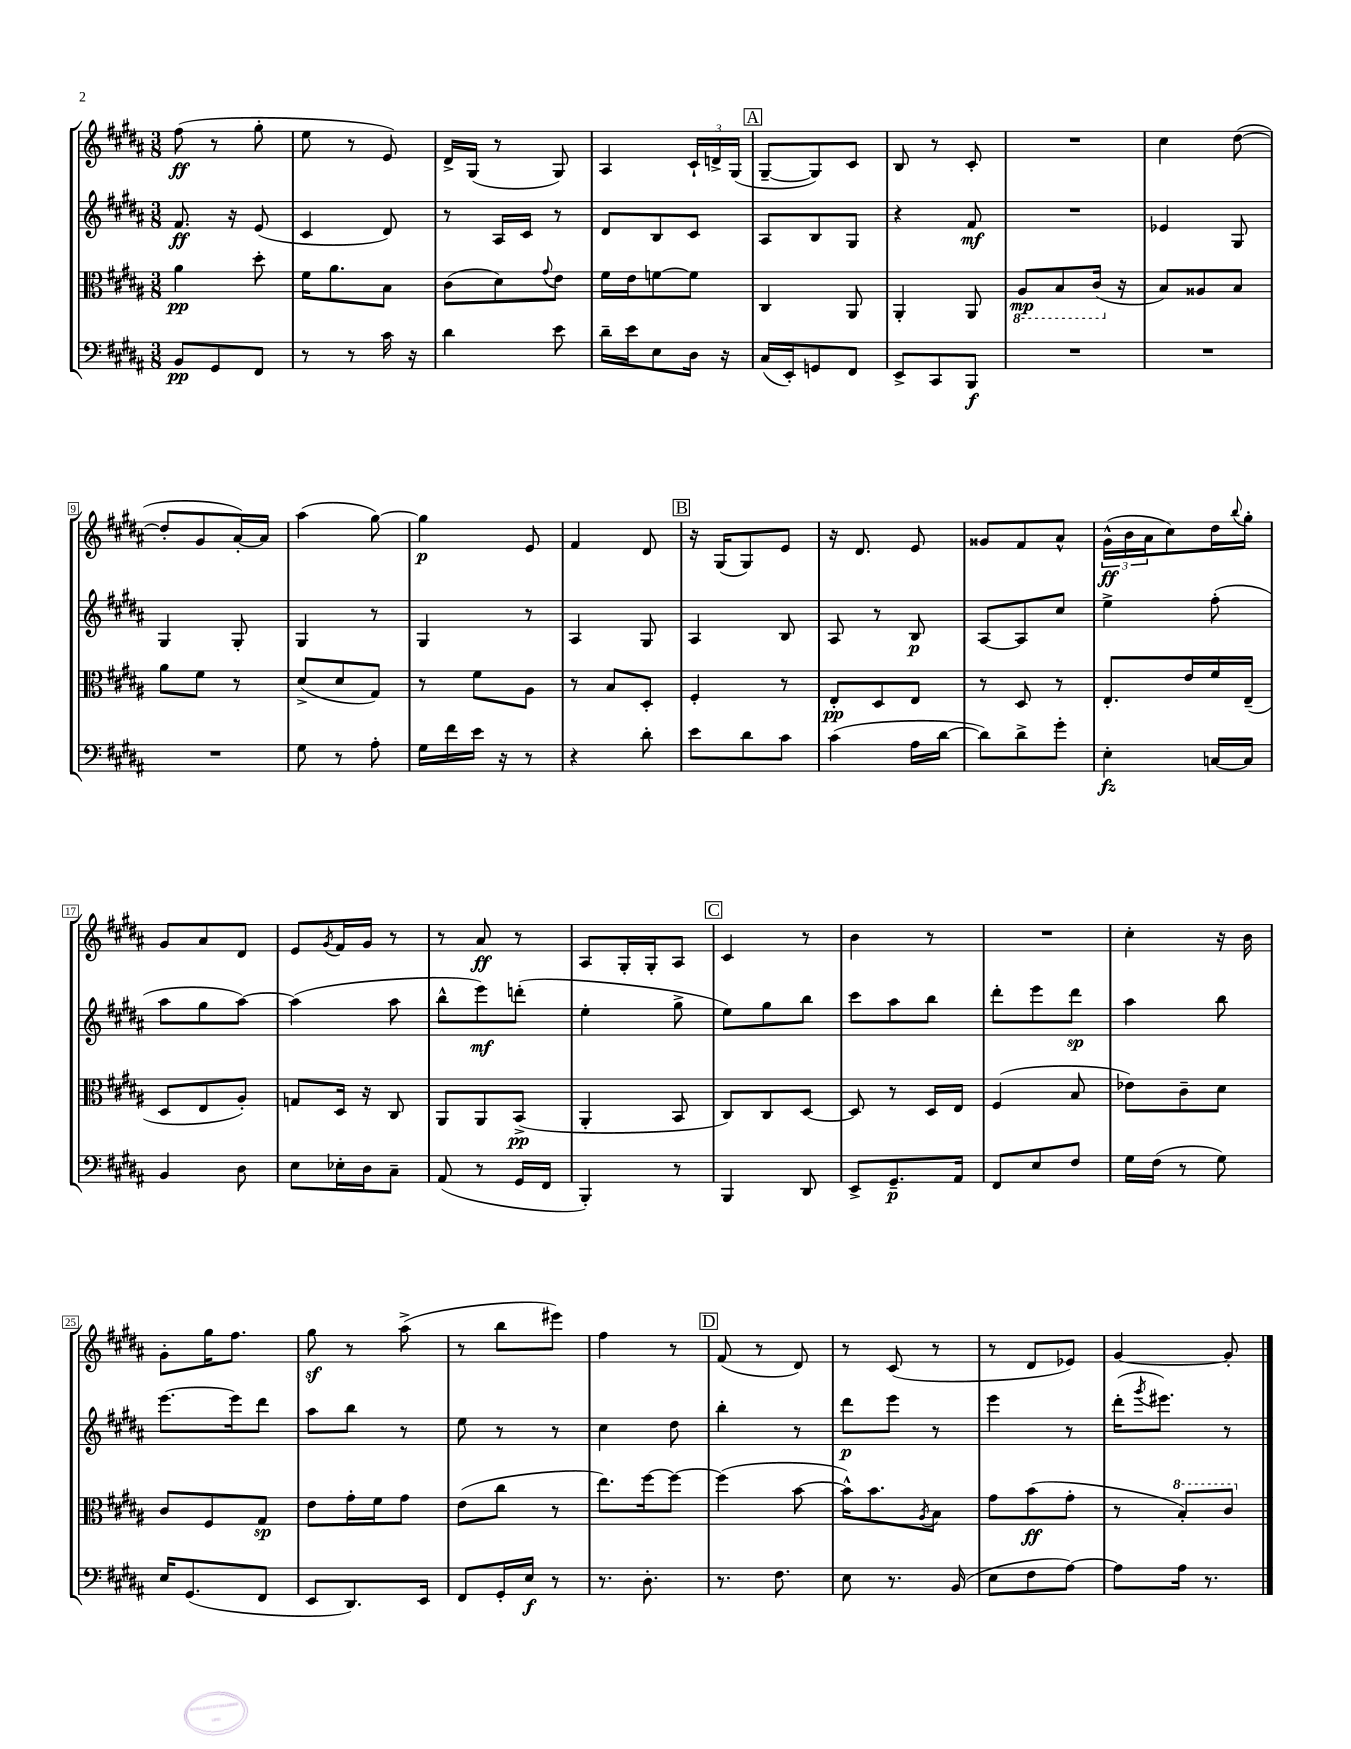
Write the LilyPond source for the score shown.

<<
\new StaffGroup <<
\new Staff = "s0" {
    \clef treble \key b \major \numericTimeSignature \time 3/8
    fis''8\ff( r8 gis''8-. |
    e''8 r8 e'8) |
    dis'16-> gis16( r8 gis8) |
    ais4 \tuplet 3/2 { cis'16-! d'16-> gis16( } |
    \mark \markup { \box "A" } gis8~-- gis8) cis'8 |
    b8 r8 cis'8-. |
    R4. |
    cis''4 dis''8~( |
    dis''8-. gis'8 ais'16~-.) ais'16 |
    ais''4( gis''8~) |
    gis''4\p e'8 |
    fis'4 dis'8 |
    \mark \markup { \box "B" } r16 gis16( gis8) e'8 |
    r16 dis'8. e'8 |
    gisis'8 fis'8 ais'8-^ |
    \tuplet 3/2 { gis'16-^\ff( b'16 ais'16 } cis''8) dis''16 \appoggiatura { b''8 } gis''16-. |
    gis'8 ais'8 dis'8 |
    e'8 \acciaccatura { gis'8 } fis'16 gis'16 r8 |
    r8 ais'8\ff r8 |
    ais8 gis16-. gis16-. ais8 |
    \mark \markup { \box "C" } cis'4 r8 |
    b'4 r8 |
    R4. |
    cis''4-. r16 b'16 |
    gis'8-. gis''16 fis''8. |
    gis''8\sf r8 ais''8->( |
    r8 b''8 eis'''8) |
    fis''4 r8 |
    \mark \markup { \box "D" } fis'8( r8 dis'8) |
    r8 cis'8( r8 |
    r8 dis'8 ees'8) |
    gis'4~ gis'8-. \bar "|." |
}
\new Staff = "s1" {
    \clef treble \key b \major \numericTimeSignature \time 3/8
    fis'8.\ff r16 e'8( |
    cis'4 dis'8) |
    r8 ais16 cis'16 r8 |
    dis'8 b8 cis'8 |
    \mark \markup { \box "A" } ais8 b8 gis8 |
    r4 fis'8\mf |
    R4. |
    ees'4 gis8 |
    gis4 gis8-. |
    gis4 r8 |
    gis4 r8 |
    ais4 gis8 |
    \mark \markup { \box "B" } ais4 b8 |
    ais8 r8 b8\p |
    ais8~ ais8 cis''8 |
    e''4-> fis''8-.( |
    ais''8 gis''8 ais''8~) |
    ais''4( ais''8 |
    b''8-^ e'''8\mf) d'''8-.( |
    e''4-. gis''8-> |
    \mark \markup { \box "C" } e''8) gis''8 b''8 |
    cis'''8 ais''8 b''8 |
    dis'''8-. e'''8 dis'''8\sp |
    ais''4 b''8 |
    e'''8.~ e'''16 dis'''8 |
    ais''8 b''8 r8 |
    e''8 r8 r8 |
    cis''4 dis''8 |
    \mark \markup { \box "D" } b''4-. r8 |
    dis'''8\p e'''8 r8 |
    e'''4 r8 |
    dis'''16-.( \acciaccatura { gis'''8 } eis'''8.) r8 \bar "|." |
}
\new Staff = "s2" {
    \clef alto \key b \major \numericTimeSignature \time 3/8
    ais'4\pp dis''8-. |
    fis'16 ais'8. b8 |
    cis'8( dis'8) \appoggiatura { gis'8 } e'8 |
    fis'16 e'16 f'8~ f'8 |
    \mark \markup { \box "A" } cis4 ais,8 |
    ais,4-. ais,8 |
    \ottava #-1 ais,8\mp b,8 cis16( \ottava #0 r16 |
    b8) aisis8 b8 |
    ais'8 fis'8 r8 |
    dis'8->( dis'8 gis8) |
    r8 fis'8 ais8 |
    r8 b8 dis8-. |
    \mark \markup { \box "B" } fis4-. r8 |
    e8-.\pp dis8 e8 |
    r8 dis8 r8 |
    e8.-. e'16 fis'16 e16--( |
    dis8 e8 ais8-.) |
    g8 dis16 r16 cis8 |
    ais,8 ais,8 b,8->\pp( |
    ais,4-. b,8 |
    \mark \markup { \box "C" } cis8) cis8 dis8~ |
    dis8 r8 dis16 e16 |
    fis4( b8 |
    ees'8) cis'8-- dis'8 |
    cis'8 fis8 gis8\sp |
    e'8 gis'16-. fis'16 gis'8 |
    e'8( cis''8 r8 |
    e''8.) fis''16~ fis''8~ |
    \mark \markup { \box "D" } fis''4( b'8~ |
    b'16-^) b'8. \acciaccatura { ais8 } b8 |
    gis'8 b'8\ff( gis'8-. |
    r8 \ottava #1 b'8-.) cis''8 \ottava #0 \bar "|." |
}
\new Staff = "s3" {
    \clef bass \key b \major \numericTimeSignature \time 3/8
    b,8\pp gis,8 fis,8 |
    r8 r8 cis'16 r16 |
    dis'4 e'8 |
    dis'16-- e'16 e8 dis16 r16 |
    \mark \markup { \box "A" } cis16( e,16-.) g,8 fis,8 |
    e,8-> cis,8 b,,8\f |
    R4. |
    R4. |
    R4. |
    gis8 r8 ais8-. |
    gis16 fis'16 e'16 r16 r8 |
    r4 dis'8-. |
    \mark \markup { \box "B" } e'8 dis'8 cis'8 |
    cis'4( ais16 dis'16~ |
    dis'8) dis'8-> gis'8-. |
    e4-.\fz c16~ c16 |
    b,4 dis8 |
    e8 ees16-. dis16 cis8-- |
    ais,8( r8 gis,16 fis,16 |
    b,,4-.) r8 |
    \mark \markup { \box "C" } b,,4 dis,8 |
    e,8-> gis,8.--\p ais,16 |
    fis,8 e8 fis8 |
    gis16 fis16( r8 gis8) |
    e16 gis,8.( fis,8 |
    e,8 dis,8.) e,16 |
    fis,8 gis,16-. e16\f r8 |
    r8. dis8.-. |
    \mark \markup { \box "D" } r8. fis8. |
    e8 r8. b,16( |
    e8 fis8 ais8~) |
    ais8 ais16 r8. \bar "|." |
}
>>
>>
\layout { \context { \Score \override BarNumber.stencil = #(make-stencil-boxer 0.1 0.3 ly:text-interface::print) } }
